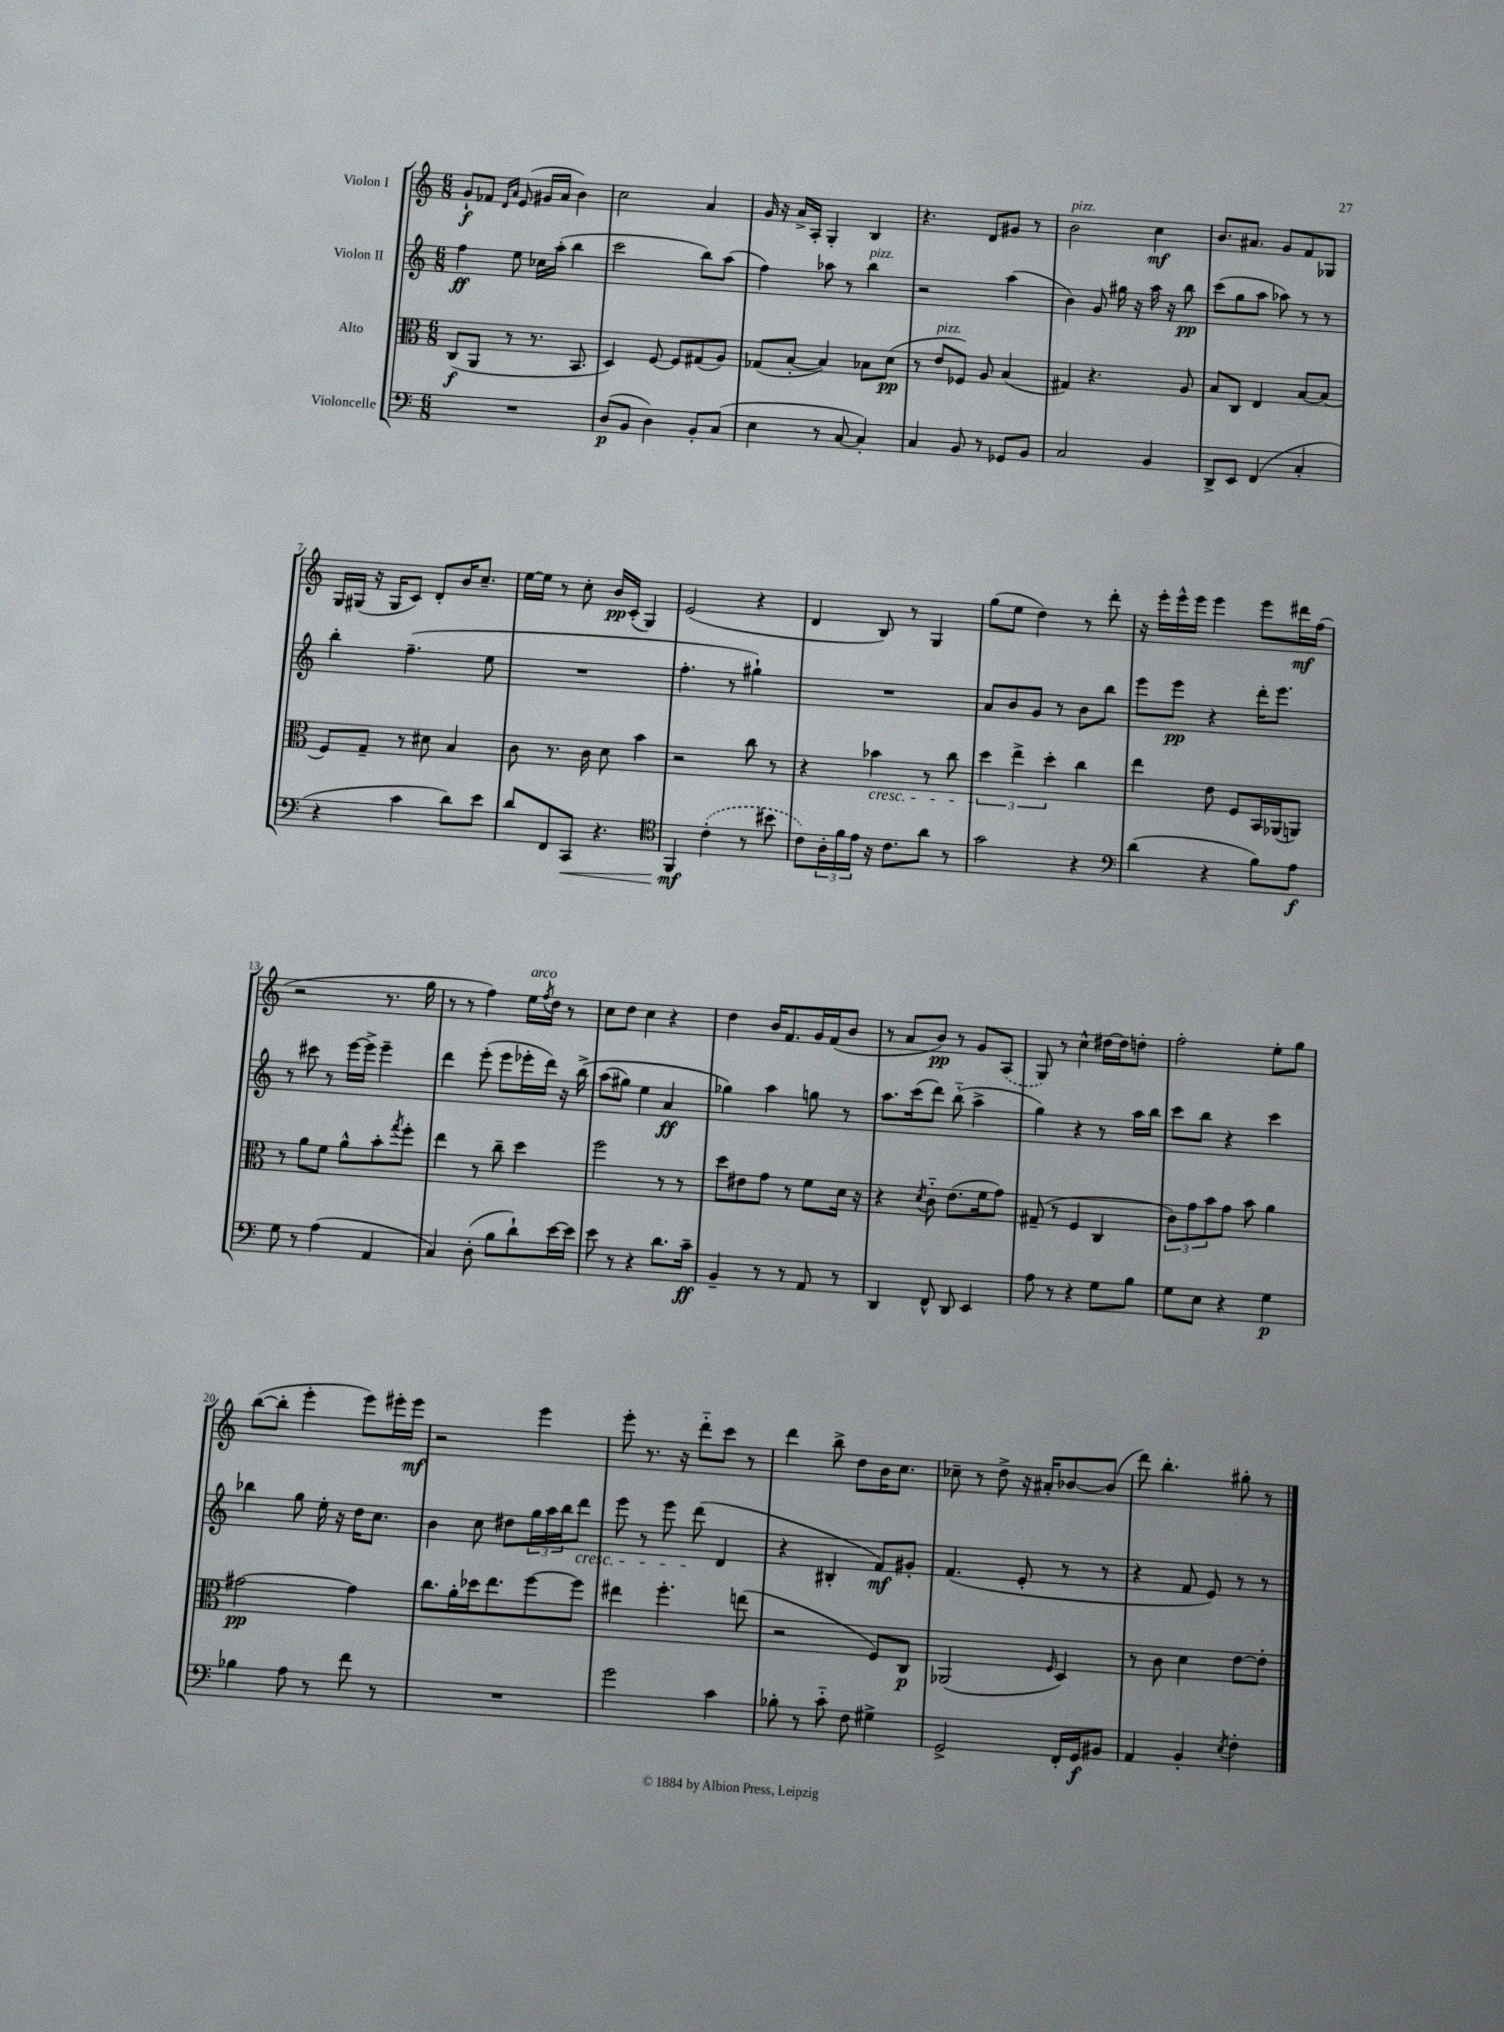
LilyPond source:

<<
\new StaffGroup <<
\new Staff = "s0" \with { instrumentName = "Violon I" } {
    \clef treble \key c \major \numericTimeSignature \time 6/8
    g'8-!\f fes'8 \grace { d'16 a'16 } e'8( gis'16 a'16 b'4) |
    c''2 a'4 |
    g'16 r16 a'16-> a16-. g4-. b4 |
    r4. d'8 gis'8 r8 |
    b'2^\markup { \italic "pizz." } c''4\mf |
    b'8. ais'8. g'8 f'8 ges8 |
    g16 gis16( r16 gis16 c'8) d'8-. b'16 c''8.-- |
    e''16~ e''16 r8 c''8-. b'16\pp c'16-.( g4) |
    e'2( r4 |
    d'4 b8) r8 g4 |
    g''8( e''8 d''4) r8 d'''8-. |
    r16 e'''16-. e'''16-^ e'''16 e'''4 e'''8 dis'''16\mf f''16( |
    r2 r8. g''16 |
    r8 r8 f''4) e''16^\markup { \italic "arco" } \acciaccatura { f''8 } d''16 r8 |
    c''8 d''8 c''4 r4 |
    d''4 b'16 f'8. g'16 f'16( b'8 |
    r8 a'8 b'8\pp) r8 g'8 \once \slurDashed a8( |
    g8) r8 c''4-^ dis''16~ dis''16 d''8-. |
    f''2-. e''8-. g''8 |
    b''8~( b''8-. e'''4-. e'''8) eis'''16-. eis'''16\mf |
    r2 e'''4 |
    e'''8-. r8. r16 d'''8-_ c'''8 r8 |
    d'''4 b''8-> d''8 b'16 c''8. |
    ces''8-- r8 d''8-> r16 ais'16-. bes'8~ bes'8( |
    d'''8) b''4.-. gis''8-. r8 \bar "|." |
}
\new Staff = "s1" \with { instrumentName = "Violon II" } {
    \clef treble \key c \major \numericTimeSignature \time 6/8
    f''4\ff e''8 ces''16 a''16-.( b''4 |
    c'''2 b''8) a''8( |
    f''4) aes''8 r8 b''4^\markup { \italic "pizz." } |
    r2 a''4( |
    b'4) g'8 gis''16 r16 a''16 r16 b''8\pp |
    c'''8( g''8 a''8 aes''8) r8 r8 |
    b''4-. f''4.--( e''8 |
    R2. |
    f''4.-. r8 gis''4-!) |
    R2. |
    a'8 b'8 g'8 r8 b'8 b''8 |
    e'''8 e'''8\pp r4 d'''16-. e'''8. |
    r8 cis'''8 r8 e'''16~ e'''16-> e'''4-- |
    d'''4 e'''8-.( e'''8 ees'''16-. d'''16) r16 b''16->\( |
    a''8( gis''8) e''4 a'4\ff |
    ges''4\) a''4 g''8 r8 |
    a''8. c'''16( d'''8) b''8-_( a''4-> |
    g''4) r4 r8 a''16 b''16 |
    c'''8 b''8 r4 c'''4 |
    bes''4 g''8 e''16-. r16 d''16 c''8. |
    b'4 c''8 dis''8 \tuplet 3/2 { g''16 a''16 b''16 } d'''8\cresc |
    e'''8 r8 e'''8 d'''8\!( d'4 |
    r4 bis4-. f'8\mf) gis'8-. |
    f'4.( e'8-. r8 r8 |
    r4 f'8 e'8) r8 r8 \bar "|." |
}
\new Staff = "s2" \with { instrumentName = "Alto" } {
    \clef alto \key c \major \numericTimeSignature \time 6/8
    c8\f( a,8 r8 r8. b,8. |
    d4) f8~ f8 gis8( a8) |
    ges8( b8~-. b4) bes8 d'8\pp( |
    r8 e'8^\markup { \italic "pizz." } fes8) a8 b4( |
    gis4) r4. a8 |
    b8 c8 e4 b8~ b8( |
    f8) g8-- r8 dis'8 b4 |
    c'8 r8. c'16 d'8 b'4 |
    r2 c''8 r8 |
    r4 bes'4\cresc r8 c''8 |
    \tuplet 3/2 { d''4\! e''4-> d''4-. } c''4 |
    e''4 e'8 f8 b,16 aes,16( a,8) |
    r8 a'8 f'8 a'8-^ b'8-. \acciaccatura { g''8 } f''8-. |
    e''4 r8 c''8-- d''4 |
    f''2 r8 r8 |
    d''8 eis'8 g'8 r8 f'8 d'16 r16 |
    r4 \acciaccatura { d'8 } c'8-_ e'8.( f'16 g'8) |
    gis8--( r8 f4 c4 |
    \tuplet 3/2 { c'8) g'8 b'8 } g'8 b'8 a'4 |
    gis'2~\pp gis'4 |
    c''8. a'16-. des''16 e''8. f''8~ f''8 |
    eis''4 f''4.-. e''8( |
    r2 f8) c8\p |
    aes,2( \grace { f16 } d4) |
    r8 c'8 d'4 e'8~ e'8-. \bar "|." |
}
\new Staff = "s3" \with { instrumentName = "Violoncelle" } {
    \clef bass \key c \major \numericTimeSignature \time 6/8
    R2. |
    d8\p( b,8 d4) b,8-. c8( |
    e4 r8 c8~ c4-.) |
    c4 b,8 r8 ges,8 b,8 |
    c2 b,4 |
    d,8-> e,8 f,4( c4-. |
    r4 c'4 d'8) e'8 |
    d'8 f,8 c,8\< r4. |
    \clef tenor f,4\mf\! \once \slurDashed c'4-.( r8 bis'8 |
    c'8) \tuplet 3/2 { a16-. f'16 e'16 } r16 c'8. a'8 r8 |
    g'2 r4 |
    \clef bass d'4( r4 b8) a8\f |
    g8 r8 a4( a,4 |
    c4) d8-.( b8 d'8-!) e'16~ e'16 |
    e'8 r8 r4 d'8. c'16--\ff |
    b,4-- r8 r8 a,8 r8 |
    d,4 f,8-^ d,8 e,4 |
    a8 r8 r4 g8 b8 |
    g8 e8 r4 g4\p |
    bes4 a8 r8 f'8 r8 |
    R2. |
    g'2 c'4 |
    bes8-. r8 c'8-_ f8 gis4-> |
    g,2-> f,16-. g,16\f bis,8 |
    a,4 b,4-. \acciaccatura { e8 } f4-. \bar "|." |
}
>>
>>
